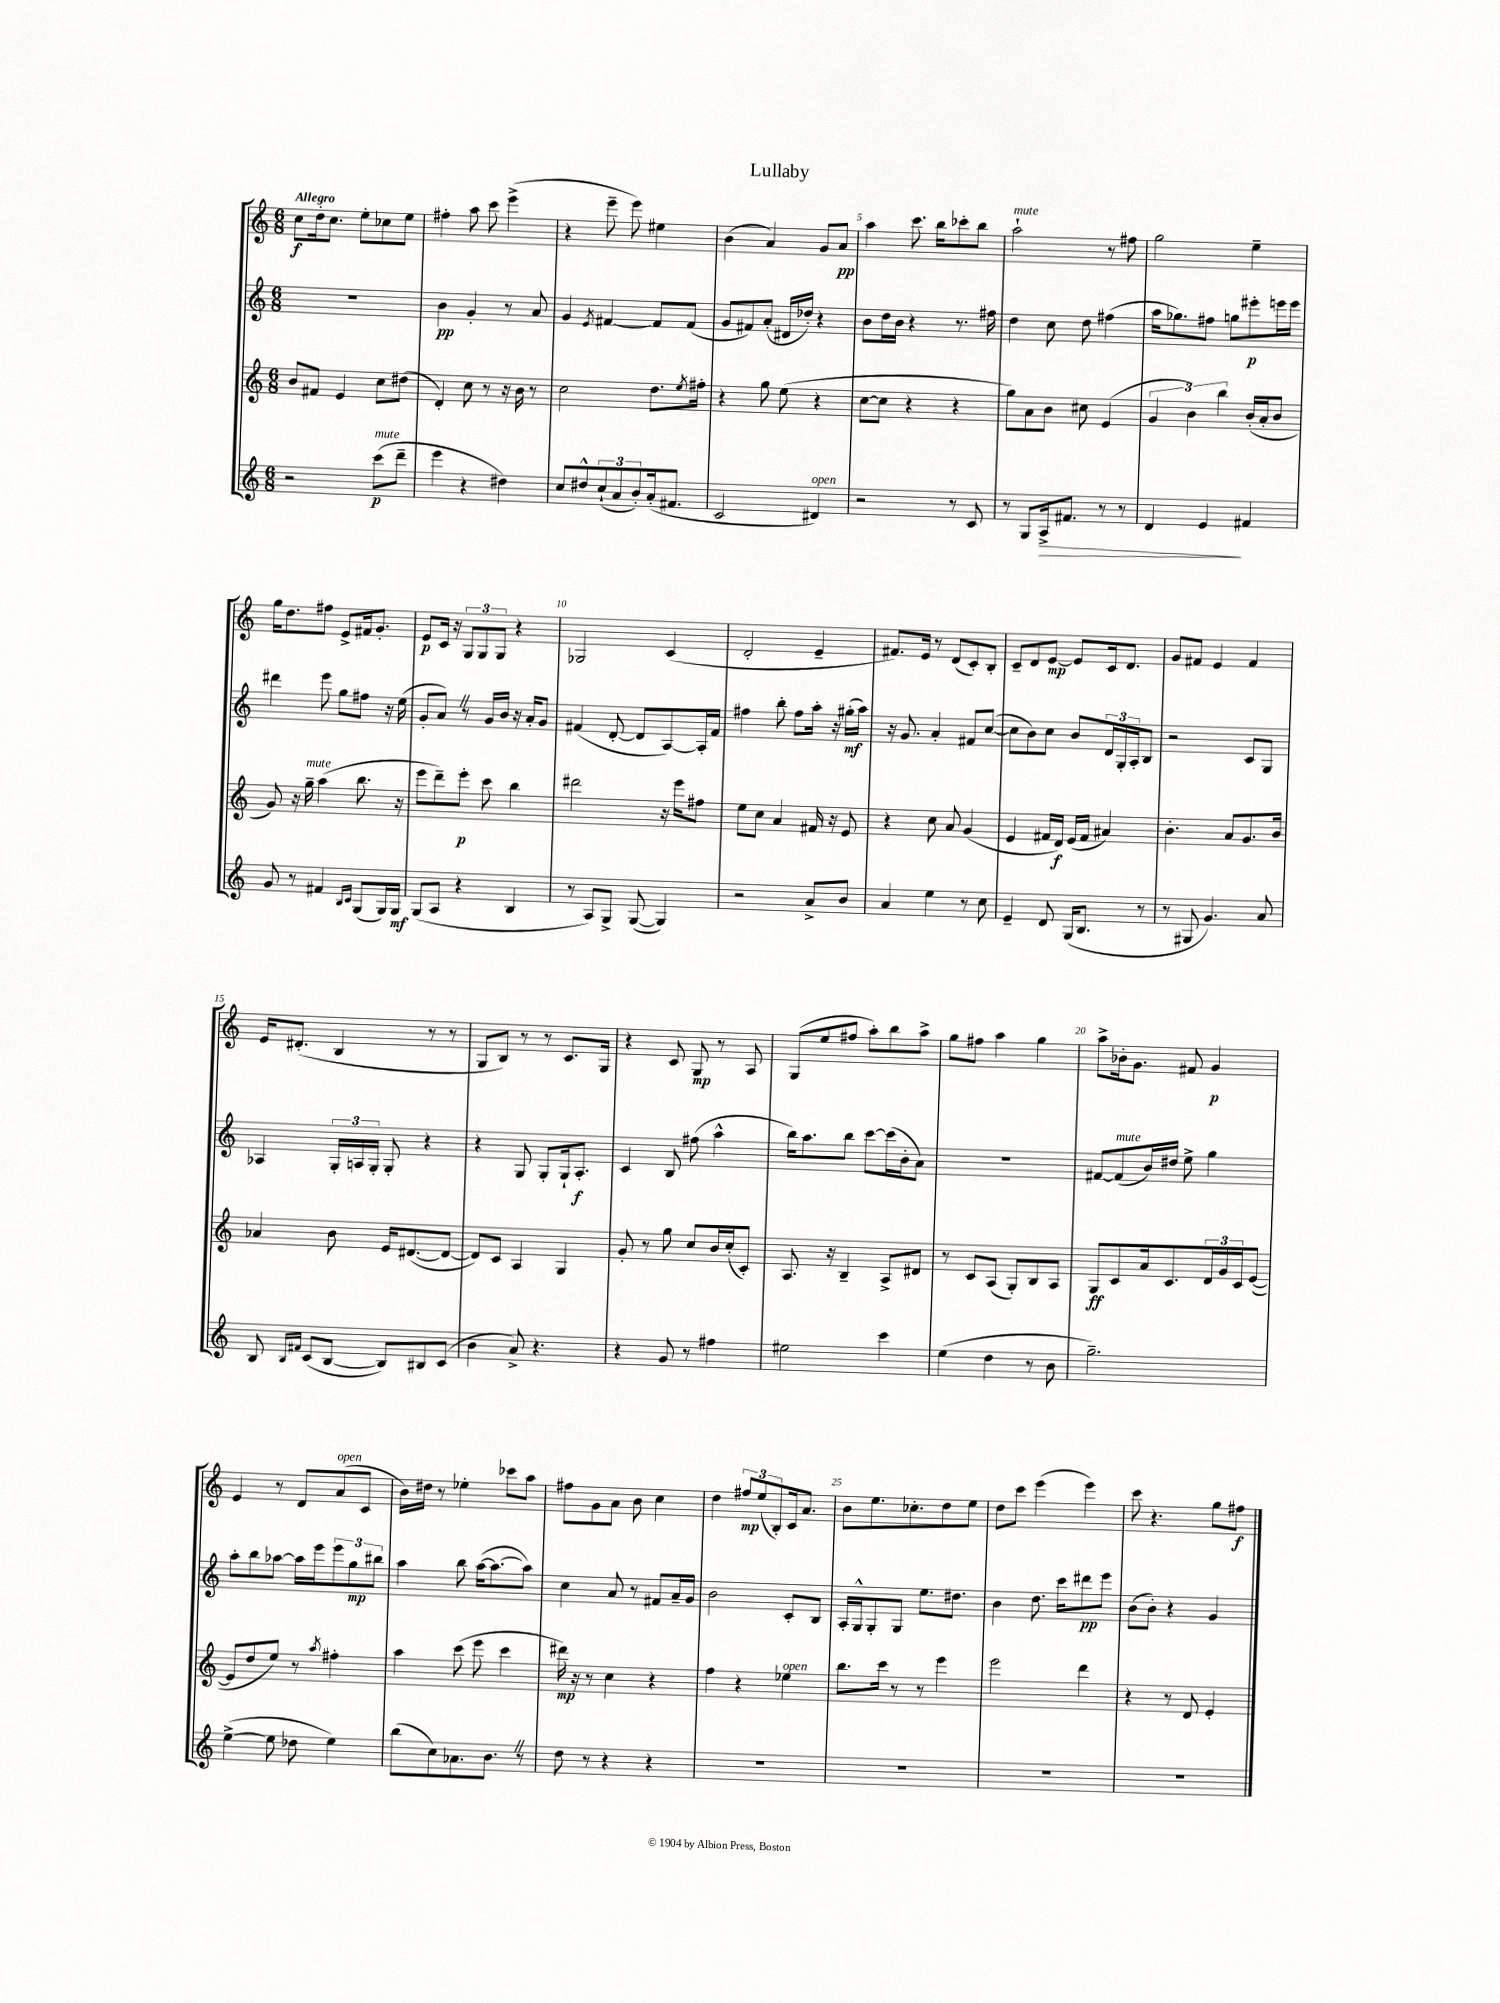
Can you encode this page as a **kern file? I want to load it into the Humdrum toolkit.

**kern	**kern	**kern	**kern
*staff4	*staff3	*staff2	*staff1
*clefG2	*clefG2	*clefG2	*clefG2
*k[]	*k[]	*k[]	*k[]
*M6/8	*M6/8	*M6/8	*M6/8
2r	8b	2.r	8cc
.	8f#	.	16dd'
.	.	.	8.cc
.	4e	.	.
.	.	.	8ee'
(8ccc	8cc	.	8cc-
8ddd~	(8dd#	.	8ee
=	=	=	=
4eee	4d')	4b	4ff#'
4r	8cc	4g'	8aa
.	8r	.	8ccc
4dd#)	16r	8r	(4eee^
.	16b	.	.
.	8r	8a	.
=	=	=	=
8cc	2cc	4g	4r
8dd#^^	.	.	.
.	.	8qe	.
(12cc`	.	[4f#	8eee~
12a	.	.	.
.	.	.	8eee)
12b')	.	.	.
(16a'	8.dd	8f#]	4ee#
8.f#	.	.	.
.	.	(8f#	.
.	8qee	.	.
.	16ff#'	.	.
=	=	=	=
2c	4r	8g	(4b
.	.	8f#)	.
.	8gg	(8a'	4a)
.	(8ee	16d#	.
.	.	16dd-')	.
4d#)	4r	4r	8g
.	.	.	8a
=	=	=	=
2r	[8cc	8b	4aa
.	8cc]	16dd	.
.	.	16b	.
.	4r	4r	8.ccc
.	.	.	16bb
8r	4r	8.r	8ccc-'
8c	.	.	8bb
.	.	16ff#	.
=	=	=	=
8r	8gg)	4dd	2aa`
8G	8a	.	.
16A^	8b	8cc	.
8.f#	.	.	.
.	8cc#	8dd	.
8r	(4e	(4ff#	8r
8r	.	.	8ff#
=	=	=	=
4d	6g	16aa	2gg
.	.	8.gg-)	.
.	6b)	.	.
4e	.	8ff#	.
.	6bb	.	.
.	.	8gg	.
4f#	(16b'	8eee#'	4ee~
.	16a'	.	.
.	8b	16eee	.
.	.	16eee	.
=	=	=	=
8g	8g)	4ddd#	16gg
.	.	.	8.dd
8r	16r	.	.
.	16gg~	.	.
4f#	(4aa	8eee	8ff#
.	.	8gg	8e^
16qqB	.	.	.
16qqc	.	.	.
(8G	8.bb	8ff#	16f#
.	.	.	8.g'
16G)	.	16r	.
16G	16r	(16ee	.
=	=	=	=
(8G	8eee	8g'	8e
8A	8ddd~)	8a)	16c
.	.	.	16r
4r	8eee'	8r	12G
.	.	.	12G
.	8ccc	16g	.
.	.	.	12G
.	.	16b	.
4B	4bb	16r	4r
.	.	16a'	.
.	.	8g	.
=	=	=	=
8r	2ddd#	(4f#	2G-
8A)	.	.	.
8G^	.	[8d'	.
([8G	.	8d]	.
4G])	16r	[8A)	(4c
.	16eee	.	.
.	8ff#	16A']	.
.	.	16f#	.
=	=	=	=
2r	8ee	4ff#	2d'
.	8cc	.	.
.	4a	8bb'	.
.	.	8ff#	.
8a^	16f#	16aa'	4e~
.	16r	16r	.
8b	8e	(16gg#'	.
.	.	16aa)	.
=	=	=	=
4a	4r	16r	8.f#)
.	.	8.g	.
.	.	.	16e
4ee	8cc	4a'	8r
.	8a	.	(8d
8r	(4g	8f#	8c')
8cc	.	([8cc	8B'
=	=	=	=
4e~	4e	8cc]	8c~
.	.	8b)	8d
8d	16f#	8cc	[8e
.	16d)	.	.
(16G	(16e	8b	8e]
8.B	16f#	.	.
.	4a#)	24d	16c
.	.	24G'	.
.	.	.	8.d
.	.	24A'	.
8r	.	8B	.
=	=	=	=
8r	4.b'	2r	8g
8G#	.	.	8f#
4.g)	.	.	4e
.	8a	.	.
.	8.g	8c	4f#
8a	.	8G	.
.	16b	.	.
=	=	=	=
8B	4a-	4A-	16e
.	.	.	(8.d#'
16qqB	.	.	.
16qqf#	.	.	.
(8c	.	.	.
[8B	8b	24G'	4B
.	.	24A	.
.	.	24G'	.
8B])	16e	8G'	.
.	([8.d#	.	.
8B#	.	4r	8r
(8c	8d#_	.	8r
=	=	=	=
4b	8d#])	4r	8G
.	8c	.	8B)
8a^)	4A	8G	8r
4.r	.	8G'	8r
.	4G	16G`	8.c
.	.	8.A'	.
.	.	.	16G
=	=	=	=
4r	8g'	4c	4r
.	8r	.	.
8g	8gg	8B	8c
8r	8cc	(8ff#	8G
4ff#	16b	4aa^^	8r
.	(16cc'	.	.
.	8c')	.	8A
=	=	=	=
2ee#	8.A	16bb)	(8G
.	.	8.aa	.
.	.	.	8ee
.	16r	.	.
.	4B~	8bb	8ff#
.	.	[8ccc	8aa')
4ccc	8A^	(16ccc]	8bb
.	.	16b'	.
.	8d#	8a)	8aa^
=	=	=	=
(4ee	8r	2.r	8gg
.	8c	.	8ff#
4dd	(8A	.	4aa
.	8G')	.	.
8r	8B	.	4gg
8b	8A	.	.
=	=	=	=
2.gg~)	8G	[8f#	8aa^
.	8c	(8f#]	16b-'
.	.	.	8.g
.	16a	16b)	.
.	8.c	16dd#	.
.	.	8ee^	8f#
.	24d	4gg	4g
.	24g	.	.
.	24c	.	.
.	([8e	.	.
=	=	=	=
([4ee^	8e]	8aa'	4e
.	8dd	8bb	.
8ee]	8ee)	[8aa-	8r
8dd-	8r	16aa-]	8d
.	.	16eee	.
.	8qaa	.	.
4ee)	4ff#'	12eee	(8a
.	.	12gg	.
.	.	.	8c
.	.	12bb#	.
=	=	=	=
(8bb	4aa	4aa	16b)
.	.	.	16dd#
8cc)	.	.	8r
8.a-	(8ccc	8bb	4ee-'
.	8eee	([16aa	.
8.b	.	8.aa_	.
.	4ccc	.	8ccc-
8r	.	8aa])	8aa
=	=	=	=
8dd	16ddd#)	4cc	8ff#
.	16r	.	.
8r	8r	.	8g
4r	4cc	8a	8a
.	.	8r	8b
4r	4r	8f#	4cc
.	.	16a~	.
.	.	16g	.
=	=	=	=
2.r	4ff	2b	4dd
.	4r	.	12ff#
.	.	.	(12ee
.	.	.	12B')
.	4ee-	8c'	16c
.	.	.	8.a
.	.	8B	.
=	=	=	=
2.r	8.bb	16A'	8b
.	.	16G^^	.
.	.	8G'	8.ee
.	16ccc	.	.
.	8r	8G	.
.	.	.	8.cc-'
.	8r	8.ee	.
.	4eee	.	8dd
.	.	8.dd#	.
.	.	.	8ee
=	=	=	=
2.r	2eee	4b	8dd
.	.	.	8ccc
.	.	8.dd	(4eee
.	.	16ccc	.
.	4ddd	8ddd#	4eee)
.	.	8eee	.
=	=	=	=
2.r	4r	(8b	8ccc
.	.	8b')	4.r
.	8r	4r	.
.	8d	.	.
.	4e'	4g	8gg
.	.	.	8ff#
==	==	==	==
*-	*-	*-	*-
